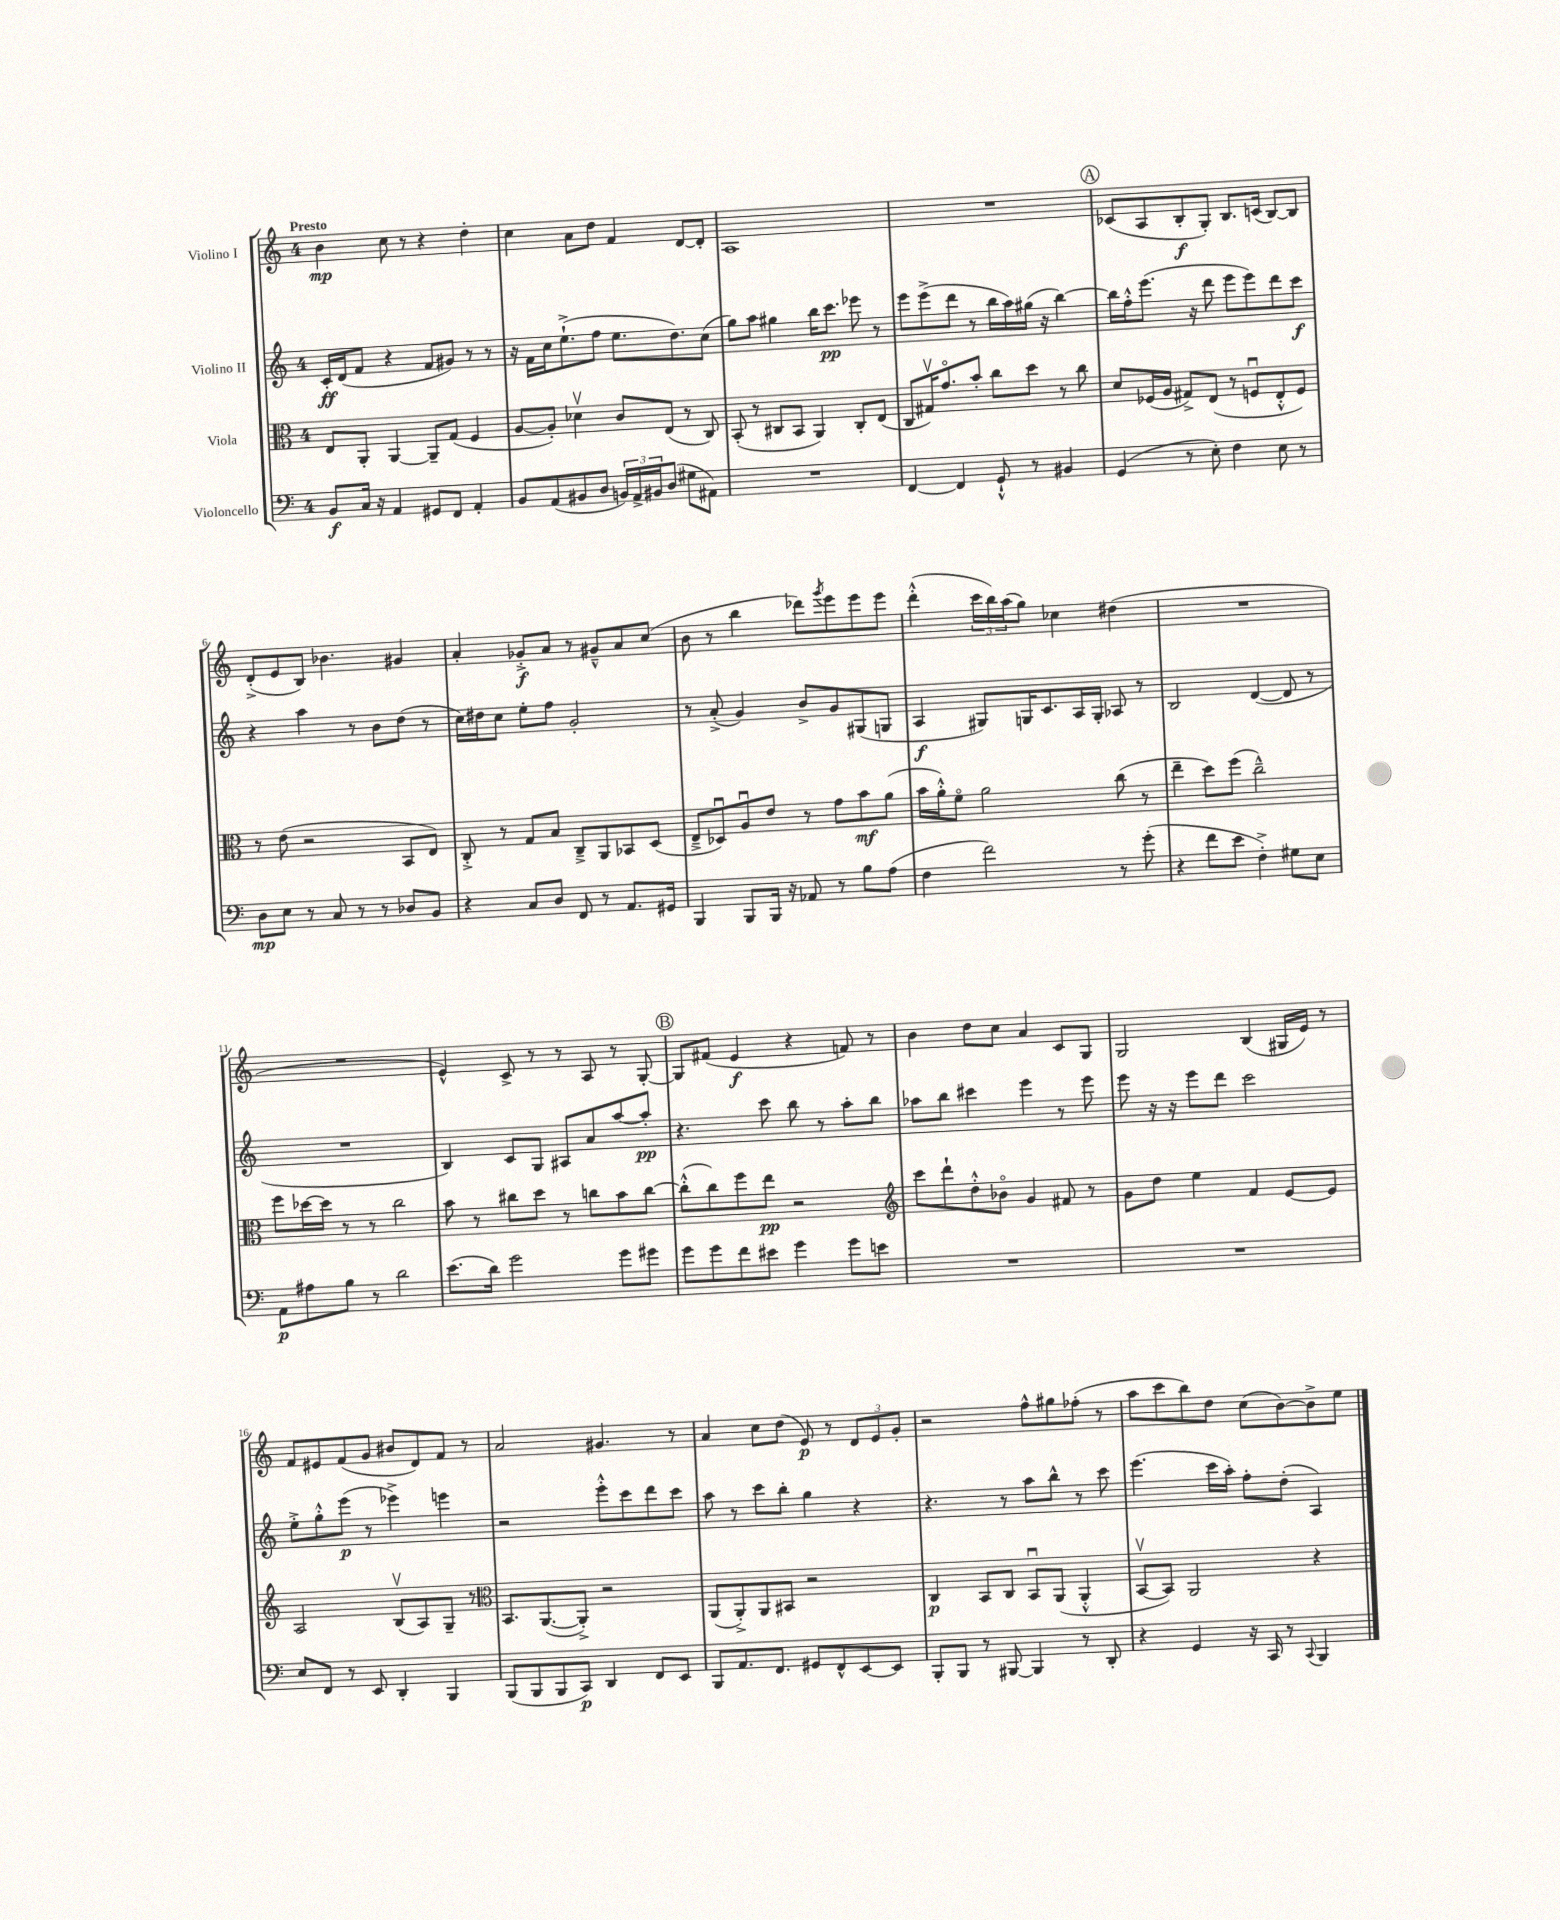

**kern	**kern	**kern	**kern
*staff4	*staff3	*staff2	*staff1
*clefF4	*clefC3	*clefG2	*clefG2
*k[]	*k[]	*k[]	*k[]
*M4/4	*M4/4	*M4/4	*M4/4
8BB	8E	16c'	4b
.	.	(16d	.
16C	8AA'	8f	.
16r	.	.	.
4AA	[4AA	4r	8cc
.	.	.	8r
8GG#	8AA~]	8f	4r
8FF	(8G	8g#)	.
4AA'	4F	8r	4dd'
.	.	8r	.
=	=	=	=
8BB	[8A	16r	4cc
.	.	16f	.
(8AA	8A'])	16cc	.
.	.	(8.ee`^	.
8BB#	4d-v	.	8a
8D	.	8ff	8dd
24BB)	8c	8.ee	4f
24AA^	.	.	.
24BB#	.	.	.
(8D	(8E	.	.
.	.	8.dd)	.
8G#	8r	.	[8d
8AA#)	8C)	(8cc	8d']
=	=	=	=
1r	(8BB'	8gg)	1A
.	8r	8aa	.
.	8C#	4gg#	.
.	8BB	.	.
.	4AA)	16bb	.
.	.	8.ccc	.
.	8C#'	8eee-	.
.	(8E	8r	.
=	=	=	=
[4FF	8C	8eee	1r
.	16G#v)	(8eee^	.
.	8.go	.	.
4FF]	.	8ddd	.
.	8b'	8r	.
8GG`^^	8cc	16bb	.
.	.	16aa)	.
8r	8dd	(16gg#	.
.	.	16r	.
4BB#	8r	[4bb)	.
.	8cc	.	.
=	=	=	=
(4GG	8d	16bb]	(8c-
.	.	16ff'^^	.
.	(16F-	(8.eee	8A
.	16A	.	.
8r	8G#^)	.	8B'
.	.	16r	.
8E')	(8E	8ddd	8G')
4F	8r	8eee	8.B
.	8Fu	8eee)	.
.	.	.	(16c
8E	8E'^^	8ddd	[8B)
8r	8F)	8ccc	8B]
=	=	=	=
8D	8r	4r	(8d'^
8E	(8e	.	8e
8r	2r	4aa	8B)
8C	.	.	4.b-
8r	.	8r	.
8r	.	8b	.
8D-	8BB	(8dd	4g#
8BB	8E)	8r	.
=	=	=	=
4r	8C'^	16cc)	4a'
.	.	16dd#	.
.	8r	8cc	.
8C	8G	8ee'	8g-'^
8D	8B	8ff	8a
8FF	8C~^	2g'	8r
8r	8AA	.	8g#~^^
8.AA	8BB-	.	8a
.	(8D	.	(8cc
16GG#	.	.	.
=	=	=	=
4BBB	8E~^	8r	8b
.	8D-u)	(8a'^	8r
8BBB	8Au	4g)	4bb
16BBB	8e	.	.
16r	.	.	.
8AA-	8r	8b^	8ddd-)
.	.	.	8qggg
8r	8g	8g	8eee
8B	8b	(8G#	8eee
(8A	(8a	8G	8eee
=	=	=	=
4F	16b	4A	(4ddd'^^
.	16a'^^)	.	.
.	8fo	.	.
2f)	2a	8G#)	24ccc
.	.	.	24bb)
.	.	.	(24aa
.	.	16G	8gg)
.	.	8.c	.
.	.	.	4cc-
.	.	16A	.
.	.	16G'	.
8r	(8cc	8A-	(4dd#
(8g'	8r	8r	.
=	=	=	=
4r	4ee~	2B	1r
8f	8dd)	.	.
8e	(8ff	.	.
4F'^)	2cc~^^)	([4d	.
8G#	.	8d]	.
8E	.	8r	.
=	=	=	=
8AA	8ff	1r	1r
8A#	[16dd-	.	.
.	16dd-]	.	.
8B	8r	.	.
8r	8r	.	.
2d	2cc	.	.
=	=	=	=
(8.e	8b	4B)	4e^^)
.	8r	.	.
16d)	.	.	.
2g	8cc#	8c	8c^
.	8dd	8G	8r
.	8r	8A#	8r
.	8cc	8a	8A
8g	8b	[8aa	8r
8g#	[8cc	8aa']	[8G'
=	=	=	=
8g	(8cc'^^]	4.r	8G]
8g	8cc)	.	(8f#
8f	8ff	.	4e
8e#	8ee	8ccc	.
4g	2r	8bb	4r
.	.	8r	.
8g	.	8aa'	8f)
8e	.	8bb	8r
=	=	=	=
*	*clefG2	*	*
1r	8ccc	8aa-	4b
.	8ddd`	8bb	.
.	8dd'^^	4ccc#	8dd
.	8b-o	.	8cc
.	4g	4eee	4a
.	8f#	8r	8c
.	8r	8eee	8G
=	=	=	=
1r	8g	8eee	2G
.	8dd	16r	.
.	.	16r	.
.	4ee	8eee	.
.	.	8ddd	.
.	4f	2ccc	(4B
.	[8e	.	16G#
.	.	.	16e)
.	8e]	.	8r
=	=	=	=
8E	2A	8ee'^	8f
8FF	.	8gg'^^	8e#
8r	.	(8eee	(8f
8EE	.	8r	8g
4DD'	(8Bv	4eee-^)	8b#
.	8A)	.	8d)
4BBB	8G~	4eee	8f
.	8r	.	8r
=	=	=	=
*	*clefC3	*	*
(8BBB	8.BB	2r	2a
8BBB	.	.	.
.	([8.AA	.	.
8BBB	.	.	.
8CC)	8AA'^])	.	.
4DD	2r	8eee'^^	4.g#
.	.	8ccc	.
8FF	.	8ddd	.
8EE	.	8ccc	8r
=	=	=	=
8BBB	(8AA	8aa	4a
8.AA	8AA'^)	8r	.
.	8AA	8ccc	8cc
8.FF	.	.	.
.	8BB#	8bb'	(8dd
8GG#	2r	4gg	8e)
8FF^^	.	.	8r
[8EE	.	4r	12d
.	.	.	12e
8EE]	.	.	.
.	.	.	12g'
=	=	=	=
8BBB'	4C	4.r	2r
8BBB	.	.	.
8r	8BB	.	.
[8BBB#	8C	8r	.
4BBB#]	8BBu	8aa	8ff^^
.	(8AA	8bb^^	8gg#
8r	4AA'^^	8r	(8ff-'
8DD'	.	8ccc	8r
=	=	=	=
4r	[8BBv	(4.eee	8aa
.	8BB])	.	8ccc
4GG	2AA	.	8bb)
.	.	16ccc	8dd
.	.	16aa')	.
16r	.	8ff'	(8cc
16CC	.	.	.
8r	.	(8dd'	[8b)
8qqCC	.	.	.
4BBB	4r	4A)	8b^]
.	.	.	8ee
==	==	==	==
*-	*-	*-	*-
